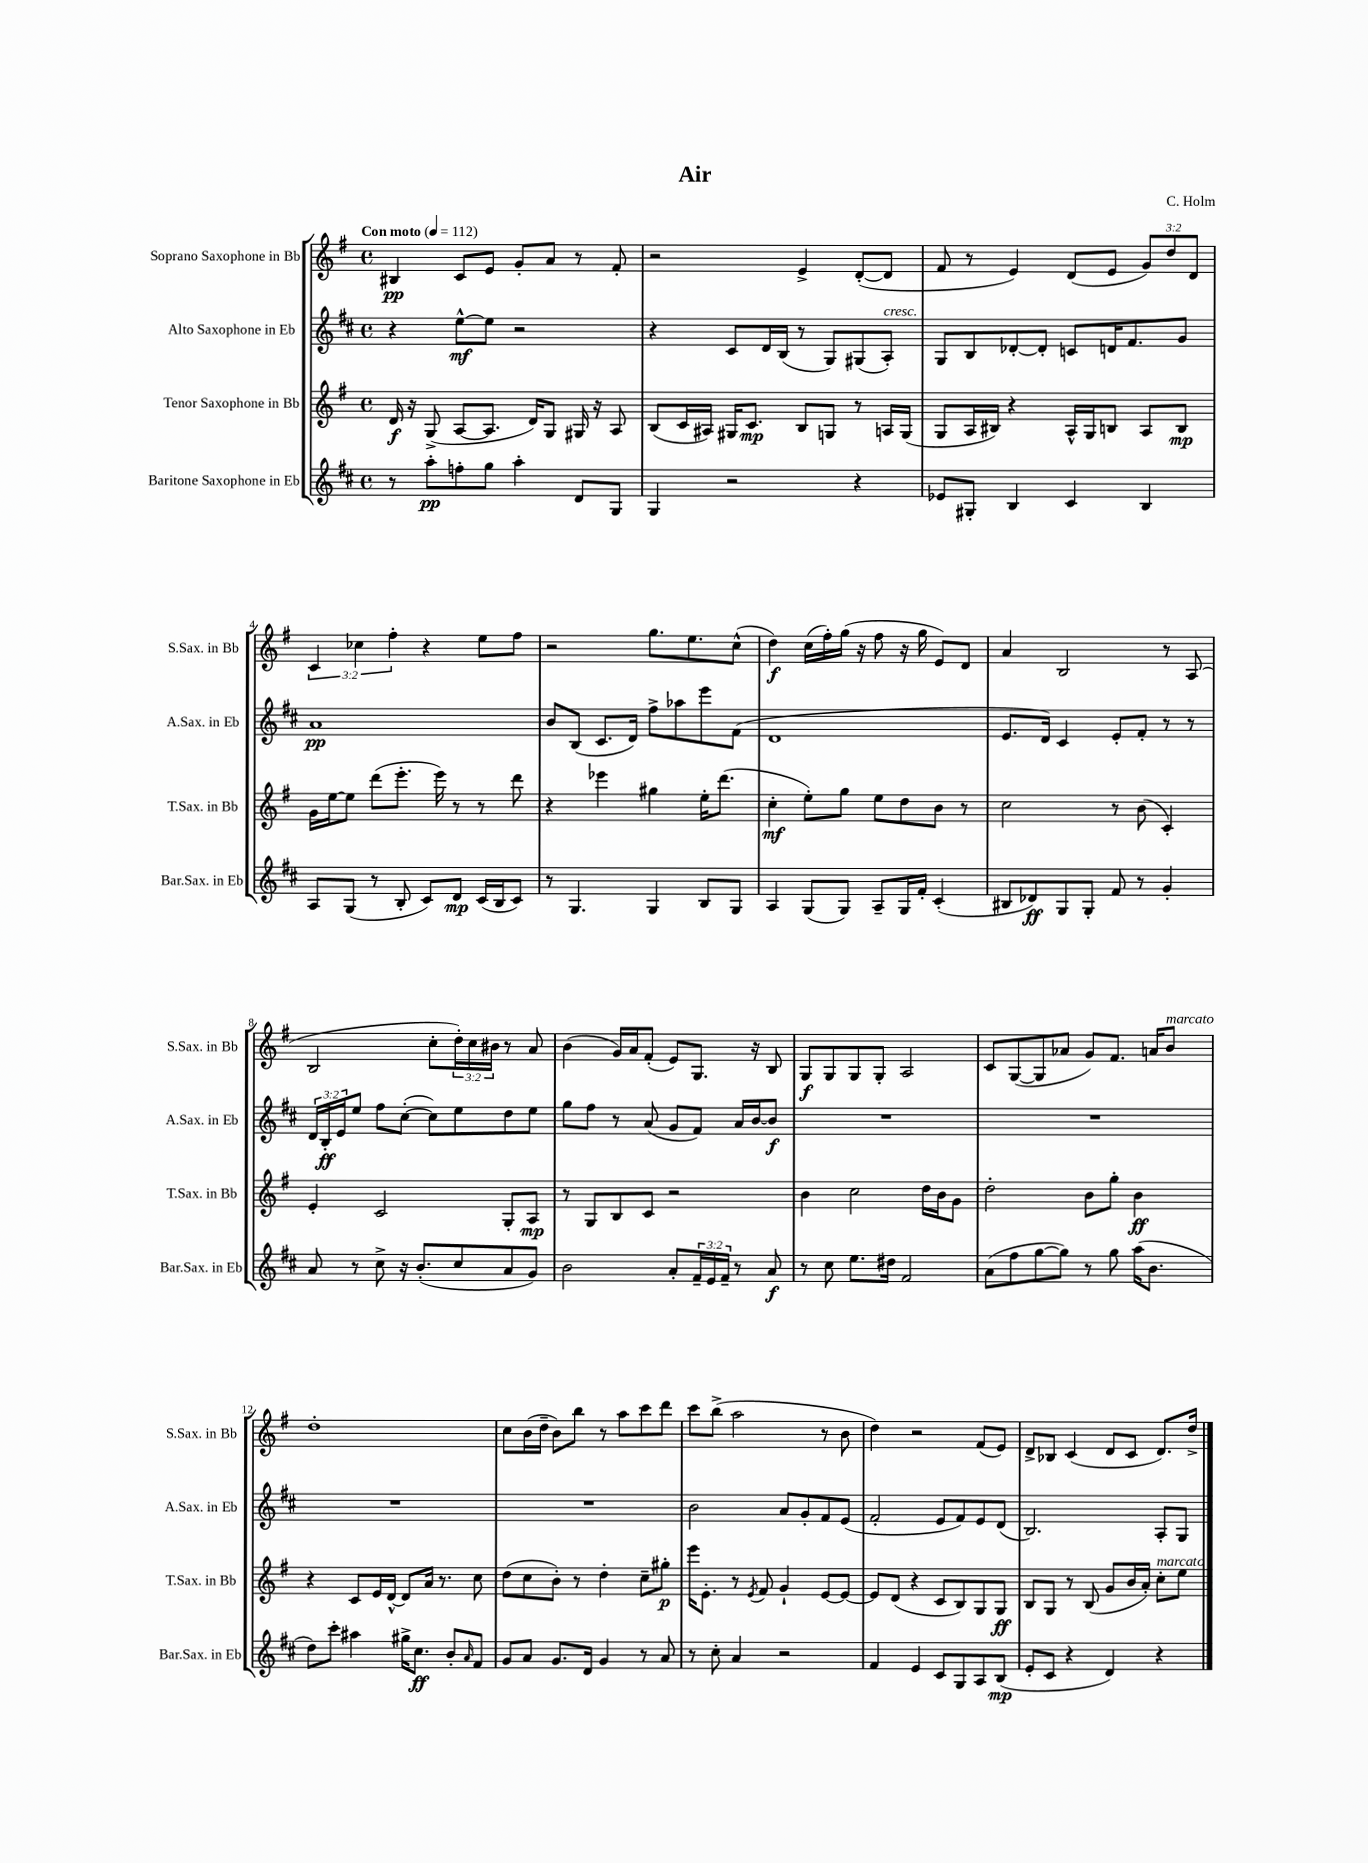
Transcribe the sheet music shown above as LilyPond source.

\header { title = "Air" composer = "C. Holm" }
<<
\new StaffGroup <<
\new Staff = "s0" \with { instrumentName = "Soprano Saxophone in Bb" shortInstrumentName = "S.Sax. in Bb" } {
    \clef treble \key g \major \defaultTimeSignature \time 4/4 \override Staff.TupletNumber.text = #tuplet-number::calc-fraction-text \tempo "Con moto" 4 = 112
    bis4\pp c'8 e'8 g'8-. a'8 r8 fis'8-. |
    r2 e'4-> d'8~-.( d'8 |
    fis'8 r8 e'4) d'8( e'8 \tuplet 3/2 { g'8) d''8 d'8 } |
    \tuplet 3/2 { c'4 ces''4 fis''4-. } r4 e''8 fis''8 |
    r2 g''8. e''8. c''8-^( |
    d''4\f) c''16( fis''16-.) g''16( r16 fis''8 r16 g''16 e'8) d'8 |
    a'4 b2 r8 a8( |
    b2 c''8-. \tuplet 3/2 { d''16-.) c''16 bis'16 } r8 a'8 |
    b'4( g'16) a'16 fis'8-.( e'8) g8. r16 b8 |
    g8\f g8 g8 g8-. a2 |
    c'8 g8~( g8 aes'8 g'8) fis'8. a'16 b'8^\markup { \italic "marcato" } |
    d''1-. |
    c''8 b'16( d''16-- b'8) b''8 r8 a''8 c'''8 d'''8 |
    c'''8 b''8->( a''2 r8 b'8 |
    d''4) r2 fis'8( e'8) |
    d'8-> bes8 c'4( d'8 c'8 d'8.) d''16-> \bar "|." |
}
\new Staff = "s1" \with { instrumentName = "Alto Saxophone in Eb" shortInstrumentName = "A.Sax. in Eb" } {
    \clef treble \key d \major \defaultTimeSignature \time 4/4 \override Staff.TupletNumber.text = #tuplet-number::calc-fraction-text
    r4 e''8~-^\mf e''8 r2 |
    r4 cis'8 d'16 b16( r8 g8) gis8( a8-.^\markup { \italic "cresc." }) |
    g8 b8 des'8~-. des'8-. c'8 d'16 fis'8. g'8 |
    a'1\pp |
    b'8 b8( cis'8. d'16) fis''8-> aes''8 e'''8 fis'8( |
    d'1 |
    e'8. d'16) cis'4 e'8-. fis'8-. r8 r8 |
    \tuplet 3/2 { d'16 b16-.\ff e'16 } e''8 fis''8 cis''8~-.( cis''8) e''8 d''8 e''8 |
    g''8 fis''8 r8 a'8( g'8 fis'8) a'16 b'16~ b'8\f |
    R1 |
    R1 |
    R1 |
    R1 |
    b'2 a'8 g'8-. fis'8 e'8( |
    fis'2-. e'8 fis'8) e'8 d'8( |
    b2.) a8-. g8 \bar "|." |
}
\new Staff = "s2" \with { instrumentName = "Tenor Saxophone in Bb" shortInstrumentName = "T.Sax. in Bb" } {
    \clef treble \key g \major \defaultTimeSignature \time 4/4
    d'16\f r16 g8->( a8~ a8. d'16) g8 gis16 r16 a8 |
    b8( c'16 ais16) gis16 c'8.\mp b8 g8 r8 a16 g16( |
    g8 a16 bis16) r4 a16-^ g16 b8 a8 b8\mp |
    g'16 e''16~ e''8 d'''8( e'''8.-. e'''16) r8 r8 d'''8 |
    r4 ees'''4 gis''4 e''16-. d'''8.( |
    c''4-.\mf e''8-.) g''8 e''8 d''8 b'8 r8 |
    c''2 r8 b'8( c'4-.) |
    e'4-. c'2 g8-. a8\mp |
    r8 g8 b8 c'8 r2 |
    b'4 c''2 d''16 b'16 g'8 |
    d''2-. b'8 g''8-. b'4\ff |
    r4 c'8 e'16 d'16~-^ d'8 a'16 r8. c''8 |
    d''8( c''8 b'8-.) r8 d''4-. c''8-- gis''8-.\p |
    e'''16 e'8.-. r8 \acciaccatura { e'8 } fis'8 g'4-! e'8~ e'8~ |
    e'8 d'8( r4 c'8 b8) g8 g8\ff |
    b8 g8 r8 b8( g'8 b'16 a'16-.) c''8-.^\markup { \italic "marcato" } e''8 \bar "|." |
}
\new Staff = "s3" \with { instrumentName = "Baritone Saxophone in Eb" shortInstrumentName = "Bar.Sax. in Eb" } {
    \clef treble \key d \major \defaultTimeSignature \time 4/4 \override Staff.TupletNumber.text = #tuplet-number::calc-fraction-text
    r8 a''8-.\pp f''8-. g''8 a''4-. d'8 g8 |
    g4 r2 r4 |
    ees'8 gis8-. b4 cis'4 b4 |
    a8 g8( r8 b8-. cis'8) d'8\mp cis'16( b16 cis'8) |
    r8 g4. g4 b8 g8 |
    a4 g8( g8) a8-- g16 fis'16-. cis'4-.( |
    bis8 des'8\ff) g8 g8-. fis'8 r8 g'4-. |
    a'8 r8 cis''8-> r16 b'8.-.( cis''8 a'8 g'8) |
    b'2 a'8-. \tuplet 3/2 { fis'16-- e'16 fis'16-- } r8 a'8\f |
    r8 cis''8 e''8. dis''16 fis'2 |
    a'8( fis''8 g''8~ g''8) r8 g''8 a''16( b'8. |
    d''8) cis'''8-. ais''4 gis''16-> cis''8.\ff b'8-. \grace { a'16 } fis'8 |
    g'8 a'8 g'8. d'16 g'4 r8 a'8 |
    r8 cis''8-. a'4 r2 |
    fis'4 e'4 cis'8 g8 a8 b8\mp( |
    e'8-. cis'8 r4 d'4) r4 \bar "|." |
}
>>
>>
